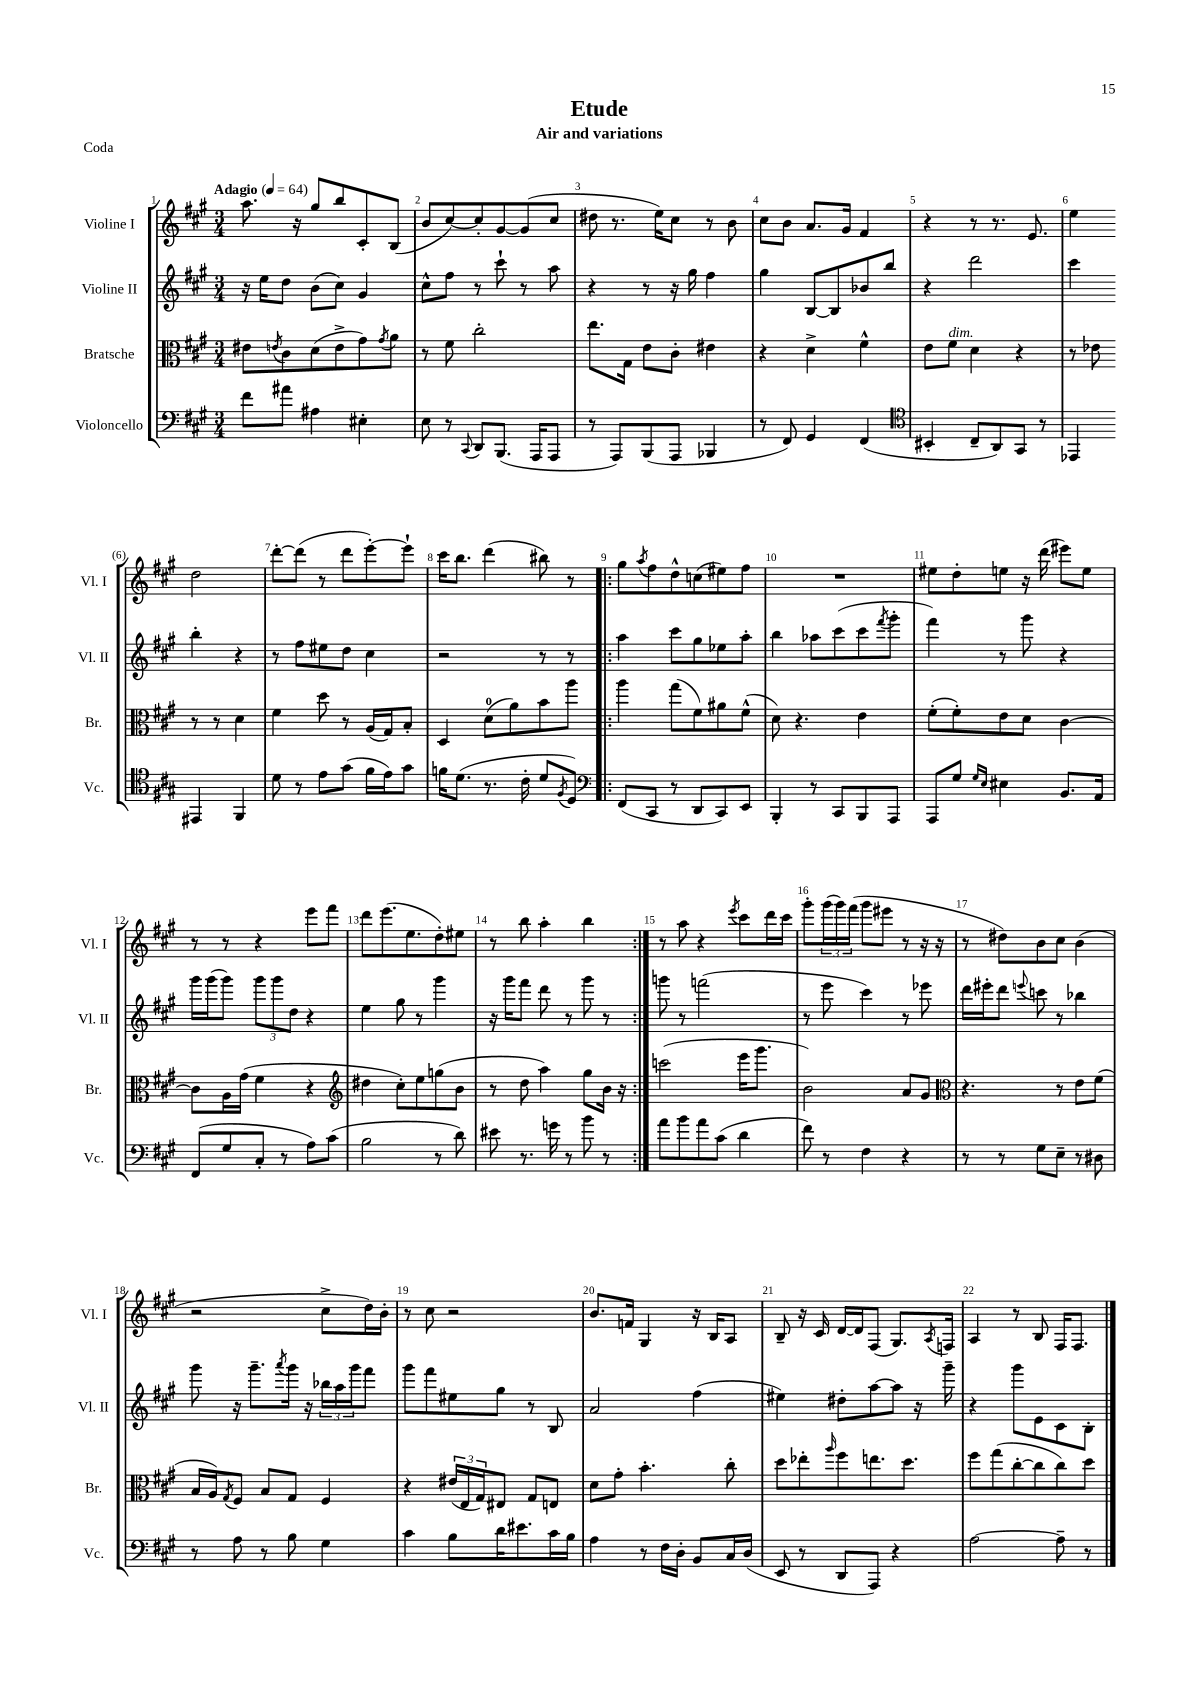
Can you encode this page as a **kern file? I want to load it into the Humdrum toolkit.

**kern	**kern	**kern	**kern
*staff4	*staff3	*staff2	*staff1
*clefF4	*clefC3	*clefG2	*clefG2
*k[f#c#g#]	*k[f#c#g#]	*k[f#c#g#]	*k[f#c#g#]
*M3/4	*M3/4	*M3/4	*M3/4
*MM64	*MM64	*MM64	*MM64
8f#	8e#	16r	8.aa
.	.	16ee	.
.	8qe	.	.
8a#	8c#	8dd	.
.	.	.	16r
4A#	(8d	(8b	8gg#
.	8e^	8cc#)	8bb
4E#'	8g#)	4g#	8c#'
.	8qg#	.	.
.	8a	.	(8B
=	=	=	=
8E	8r	8cc#^^	8b
8r	8f#	8ff#	[8cc#)
8qqCC#	.	.	.
8DD	2cc#'	8r	8cc#']
(8.BBB	.	8ccc#`	[8g#
.	.	8r	(8g#]
16AAA	.	.	.
8AAA	.	8aa	8cc#
=	=	=	=
8r	8.ee	4r	8dd#
8AAA)	.	.	8.r
.	16G#	.	.
(8BBB	8e	8r	.
.	.	.	16ee)
8AAA	8c#'	16r	8cc#
.	.	16gg#	.
4BBB-	4e#	4ff#	8r
.	.	.	8b
=	=	=	=
8r	4r	4gg#	8cc#
8FF#)	.	.	8b
4GG#	4d^	[8B	8.a
.	.	8B]	.
.	.	.	16g#
(4FF#	4f#^^	8b-	4f#
.	.	8bb	.
=	=	=	=
*clefC4	*	*	*
4BB#'	8e	4r	4r
.	8f#	.	.
8C#~	4d	2ddd	8r
8AA)	.	.	8.r
8GG#	4r	.	.
.	.	.	8.e
8r	.	.	.
=	=	=	=
4EE-	8r	4ccc#	4ee
.	8e-	.	.
4EE#	8r	4bb'	2dd
.	8r	.	.
4FF#	4d	4r	.
=	=	=	=
8d	4f#	8r	[8ddd'
8r	.	8ff#	(8ddd]
8e	8dd	8ee#	8r
(8g#	8r	8dd	8ddd
16f#	(16A	4cc#	[8eee')
16e)	16G#)	.	.
8g#	8B'	.	8eee`]
=	=	=	=
16f	4D	2r	16ccc#
(8.d	.	.	8.bb
8.r	(8d	.	(4ddd
.	8a)	.	.
16c#'	.	.	.
8d	8b	8r	8bb#)
8qF#	.	.	.
8D)	8aa	8r	8r
=!|:	=!|:	=!|:	=!|:
*clefF4	*	*	*
(8FF#	4aa	4aa	8gg#
.	.	.	8qaa
8CC#	.	.	8ff#
8r	(8gg#	8ccc#	8dd^^
8DD	8f#)	8gg#	(8cc
8CC#)	8a#	8ee-	8ee#)
8EE	(8f#^^	8aa'	8ff#
=	=	=	=
4BBB'	8d)	4bb	2.r
.	4.r	.	.
8r	.	8aa-	.
8CC#	.	(8ccc#	.
8BBB	4e	8ccc#	.
.	.	8qfff#	.
8AAA	.	8ggg#'	.
=	=	=	=
8AAA	(8f#'	4fff#)	8ee#
8G#	8f#')	.	8dd'
16qqG#	.	.	.
16qqE	.	.	.
4E#	8e	8r	8ee
.	8d	8ggg#	16r
.	.	.	(16ddd
8.BB	[4c#	4r	8eee#)
.	.	.	8ee
16AA	.	.	.
=	=	=	=
(8FF#	8c#]	16ggg#	8r
.	.	(16ggg#	.
8G#	16A	8ggg#)	8r
.	(16g#	.	.
8C#'	4f#	12ggg#	4r
.	.	12ggg#	.
8r	.	.	.
.	.	12dd	.
8A)	4r	4r	8eee
(8c#	.	.	8fff#
=	=	=	=
*	*clefG2	*	*
2B	4dd#	4ee	8ddd
.	.	.	(8.eee
.	8cc#')	8gg#	.
.	.	.	8.ee
.	8ee	8r	.
8r	(8gg	4ggg#	8dd')
8d)	8b	.	8ee#
=	=	=	=
8e#	8r	16r	8r
.	.	16ggg#	.
8.r	8dd	8fff#	8bb
.	4aa)	8ddd	4aa'
16g	.	.	.
8r	.	8r	.
8b	8gg#	8ggg#	4bb
8r	16b	8r	.
.	16r	.	.
=:|!	=:|!	=:|!	=:|!
8a	(2ccc	8ggg	8r
8b	.	8r	8aa
8a	.	(2fff	4r
(8c#	.	.	.
.	.	.	8qeee
4d	16eee	.	8ccc#
.	8.ggg#	.	.
.	.	.	16ddd
.	.	.	16ccc#
=	=	=	=
8f#)	2b)	8r	8ggg#'
8r	.	8eee	(24ggg#
.	.	.	24ggg#)
.	.	.	(24fff#
4F#	.	4ccc#)	8ggg#
.	.	.	8eee#
4r	8a	8r	8r
.	8g#	8eee-	16r
.	.	.	16r
=	=	=	=
*	*clefC3	*	*
8r	4.r	16ddd	8r
.	.	16eee#'	.
8r	.	8ddd	8dd#)
.	.	8qqeee	.
8G#	.	8ccc	8b
8E~	8r	8r	8cc#
8r	8e	4bb-	(4b
8D#	(8f#	.	.
=	=	=	=
8r	16B	8ggg#	2r
.	16A)	.	.
.	8qG#	.	.
8A	8F#	16r	.
.	.	8.ggg#~	.
8r	8B	.	.
.	.	8qaaa	.
8B	8G#	16ggg#	.
.	.	16r	.
4G#	4F#	24bb-	8cc#^
.	.	24aa	.
.	.	24ggg#	.
.	.	8fff#	16dd)
.	.	.	16b'
=	=	=	=
4c#	4r	8ggg#	8r
.	.	8fff#	8cc#
8B	(24e#	8ee#	2r
.	24E	.	.
.	24G#)	.	.
16d	8E#	8gg#	.
8.e#	.	.	.
.	8G#	8r	.
16c#	8E	8B	.
16B	.	.	.
=	=	=	=
4A	8d	2a	8.b
.	8g#'	.	.
.	.	.	16f
8r	4.b'	.	4G#
16F#	.	.	.
16D'	.	.	.
8BB	.	(4ff#	16r
.	.	.	16B
16C#	8cc#'	.	8A
(16D	.	.	.
=	=	=	=
8EE	8dd	4ee#)	8B~
8r	8ee-'	.	16r
.	.	.	16c#
.	16qqaa	.	.
8DD	8ff#	8dd#'	[16d
.	.	.	16d]
8AAA)	8.ee	[8aa	(8F#
4r	.	8aa]	8.G#)
.	8.dd	.	.
.	.	16r	.
.	.	.	8qA
.	.	16ggg#~	16F
=	=	=	=
[2A	8ff#	4r	4A
.	(8gg#	.	.
.	[8cc#'	8ggg#	8r
.	8cc#]	8e	8B
8A~]	8cc#)	8c#	16F#
.	.	.	8.F#
8r	8dd	8B'	.
==	==	==	==
*-	*-	*-	*-
